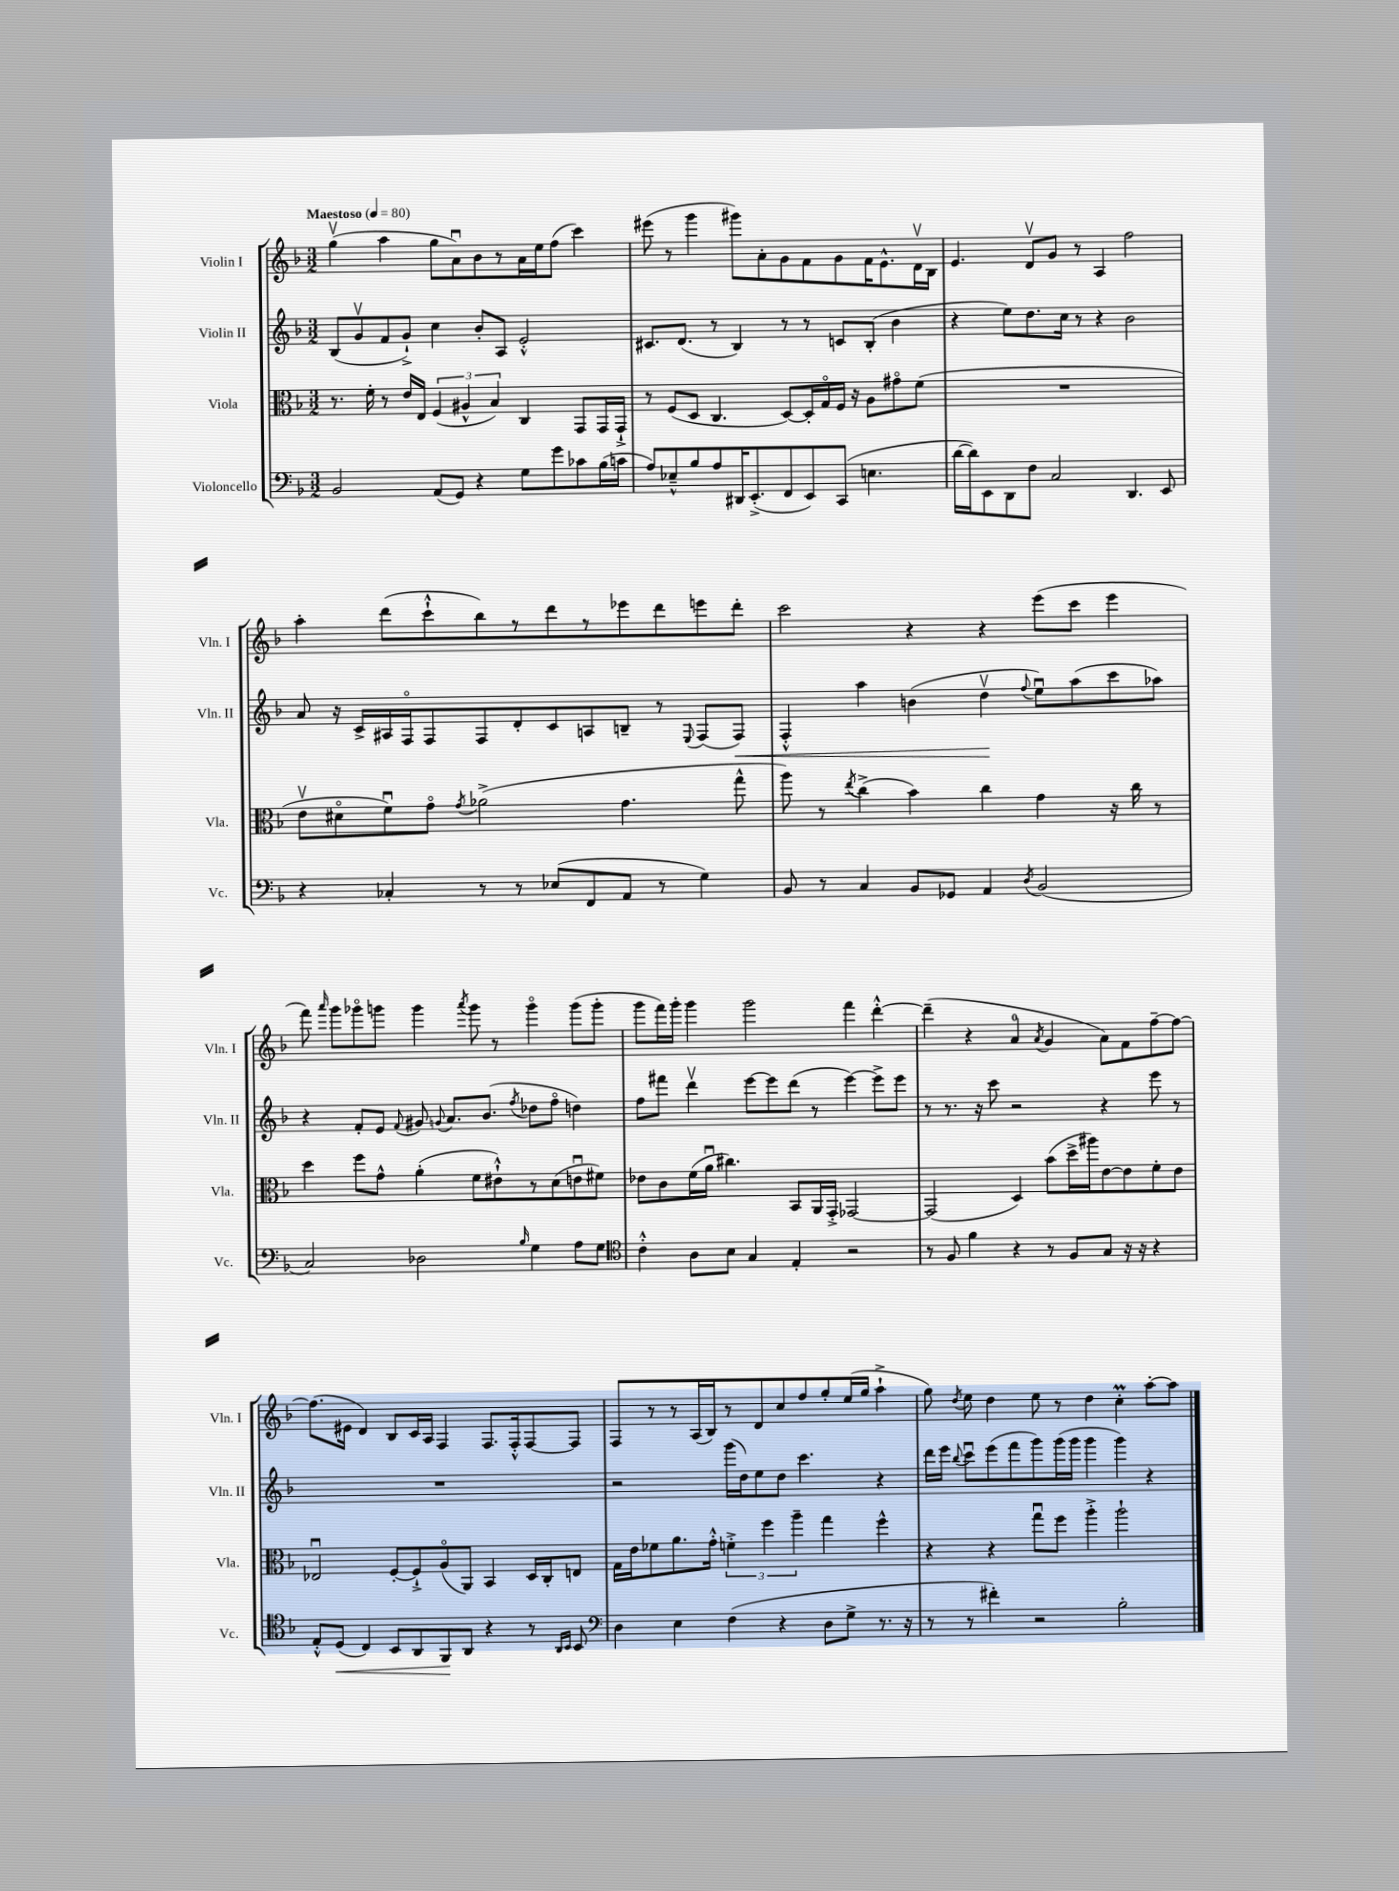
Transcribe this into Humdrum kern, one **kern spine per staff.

**kern	**dynam	**kern	**kern	**dynam	**kern
*part4	*part4	*part3	*part2	*part2	*part1
*staff4	*staff4	*staff3	*staff2	*staff2	*staff1
*I"Violoncello	*	*I"Viola	*I"Violin II	*	*I"Violin I
*I'Vc.	*	*I'Vla.	*I'Vln. II	*	*I'Vln. I
*clefF4	*	*clefC3	*clefG2	*	*clefG2
*k[b-]	*	*k[b-]	*k[b-]	*	*k[b-]
*M3/2	*	*M3/2	*M3/2	*	*M3/2
*MM80	*	*MM80	*MM80	*	*MM80
=1	=1	=1	=1	=1	=1
!	!	!	!	!	!LO:TX:a:B:t=Maestoso
2BB-/	.	8.r	(8B-/L	.	(4ggv\
.	.	.	8gv/	.	.
.	.	16f'\	.	.	.
.	.	8r	8f/	.	4aa\
.	.	16e/LL	8g`^/J)	.	.
.	.	16E/JJ	.	.	.
(8AA/L	.	(6F/	4cc\	.	8gg\L
8GG/J)	.	.	.	.	8au\)
.	.	6A#X^^/	.	.	.
4r	.	.	8b-'/L	.	8b-\
.	.	6B-/)	.	.	.
.	.	.	8A/J	.	8r
8G\L	.	4C/	2e'^^/	.	16a\L
.	.	.	.	.	16ee\J
8g\	.	.	.	.	(8ff\J
8c-X\	.	8GG/L	.	.	4ccc\)
(16B-\L	.	16GG/L	.	.	.
16cn\JJ	.	16GG`^/JJ	.	.	.
=2	=2	=2	=2	=2	=2
8A/L)	.	8r	8.c#X/L	.	(8eee#X\
8E-X~^^/	.	(8F/L	.	.	8r
.	.	.	(8.d/J	.	.
8B-/	.	8D/J	.	.	4ggg\
8A/	.	4.C/	8r	.	.
16DD#X/K	.	.	4B-/)	.	8ggg#X\L)
(8.EE'^/	.	.	.	.	.
.	.	.	.	.	8a'\
8FF/	.	[8D/L)	8r	.	8g\
8EE/)	.	16D'/L]	8r	.	8f\
.	.	16G/	.	.	.
(8CC/J	.	16F/JJ	8cn/L	.	8g\
.	.	16r	.	.	.
4.En\	.	8A\L	(8B-'/J	.	16f\K
.	.	.	.	.	8.e^^\
.	.	8g#X\	4b-\	.	.
.	.	(8f\J	.	.	16dv\L
.	.	.	.	.	16B-\JJ
=3	=3	=3	=3	=3	=3
[16d\LL	.	1.r	4r	.	4.e/
16d\J])	.	.	.	.	.
8EE\	.	.	.	.	.
8DD\	.	.	8ee\L)	.	.
8F\J	.	.	8.dd\	.	8dv/L
2C/	.	.	.	.	8g/J
.	.	.	16cc\Jk	.	.
.	.	.	8r	.	8r
.	.	.	4r	.	4A/
4.DD/	.	.	2b-\	.	2ff\
8EE/	.	.	.	.	.
!!LO:LB:g=z
=4	=4	=4	=4	=4	=4
4r	.	8ev\L	8a/	.	4aa'\
.	.	8d#X\	16r	.	.
.	.	.	16c^/LL	.	.
4C-X'/	.	8fu\)	16A#X/	.	(8ddd\L
.	.	.	16F/J	.	.
.	.	8g\J	8F/	.	8ccc`^^\
.	.	8qg/	.	.	.
8r	.	(2a-X^\	8F/	.	8bb-\)
8r	.	.	8d'/	.	8r
(8E-X/L	.	.	8c/	.	8ddd\
8FF/	.	.	8An/	.	8r
8AA/J	.	4.g\	8Bn~/J	.	8eee-X\
8r	.	.	8r	.	8ddd\
.	.	.	8qqE/	.	.
4G\)	.	.	(8F/L	.	8eeen\
!	!	!	!	!LO:HP:b	!
.	.	8gg^^\	8F/J)	<	8ddd'\J
=5	=5	=5	=5	=5	=5
8BB-/	.	8aa\)	4F'^^/	.	2ccc\
8r	.	8r	.	.	.
.	.	8qee/	.	.	.
4C/	.	(4cc^\	4aa\	.	.
8BB-/L	.	4b-\)	(4bn\	.	4r
8GG-X/J	.	.	.	.	.
4AA/	.	4cc\	4ddv\	.	4r
8qD/	.	.	8qqff/	.	.
(2BB-/	.	4g\	8eeu\L)	[	(8eee\L
.	.	.	(8aa\	.	8ccc\J
.	.	16r	8ccc\	.	4eee\
.	.	16cc\	.	.	.
.	.	8r	8aa-X\J)	.	.
!!LO:LB:g=z
=6	=6	=6	=6	=6	=6
2C/)	.	4dd\	4r	.	8fff\)
.	.	.	.	.	16qqaaa/
.	.	.	.	.	8ggg\L
.	.	8ff\L	8f'/L	.	8ggg-X\
.	.	8g^^\J	8e/J	.	8gggn\J
.	.	.	8qqf/	.	.
2D-X\	.	(4a'\	8g#X/	.	4ggg\
.	.	.	8qqgn/	.	.
.	.	.	8.a/L	.	.
.	.	.	.	.	8qaaa/
.	.	8f\L	.	.	8ggg\
.	.	.	(8.b-/J	.	.
.	.	8e#X`^^\)	.	.	8r
16qqB-/	.	.	8qff/	.	.
4G\	.	8r	8dd-X\L	.	4ggg\
.	.	(8d\	8ff\J	.	.
8A\L	.	8enu\	4ddn\)	.	(8ggg\L
8G\J	.	8f#X\J)	.	.	8ggg'\J
=7	=7	=7	=7	=7	=7
*clefC4	*	*	*	*	*
4c'^^\	.	8e-X\L	8ff\L	.	8ggg\L
.	.	8c\	8fff#X\J	.	16fff\L)
.	.	.	.	.	16ggg'\JJ
8A\L	.	(16f\L	4dddv\	.	4ggg\
.	.	16au\JJ	.	.	.
8B-\J	.	4.cc#X\)	.	.	.
4G/	.	.	[8eee\L	.	2ggg\
.	.	.	8eee\]	.	.
4E'/	.	8BB-/L	(8ddd\J	.	.
.	.	16AA/L	8r	.	.
.	.	16GG'^/JJ	.	.	.
2r	.	[2GG-X/	[4eee\)	.	4fff\
.	.	.	8eee^\L]	.	[4ddd'^^\
.	.	.	8eee\J	.	.
=8	=8	=8	=8	=8	=8
8r	.	(2GG-/]	8r	.	(4ddd~\]
8F/	.	.	8.r	.	.
4f\	.	.	.	.	4r
.	.	.	16r	.	.
.	.	.	8ccc\	.	.
4r	.	4D/)	2r	.	4a/
.	.	.	.	.	8qa/
8r	.	(8b-\L	.	.	4g/
8F/L	.	16dd^\L	.	.	.
.	.	16aa#X\J)	.	.	.
8G/J	.	[8e\	4r	.	8a\L)
16r	.	8e\]	.	.	8f\
16r	.	.	.	.	.
4r	.	8f'\	8eee\	.	[8ff~\
.	.	8e\J	8r	.	8ff\J_
!!LO:LB:g=z
=9	=9	=9	=9	=9	=9
8E'^^/L	.	2E-Xu/	1.r	.	(8.ff\L]
!	!LO:HP:b	!	!	!	!
(8D/J	<	.	.	.	.
.	.	.	.	.	16e#X\Jk
4C/)	.	.	.	.	4d/)
8BB-/L	.	[8F'/L	.	.	8B-/L
8AA/	.	8F`^/]	.	.	16c/L
.	.	.	.	.	16A/JJ
8FF/	.	(8A/	.	.	4F/
8AA/J	[	8AA/J)	.	.	.
4r	.	4BB-/	.	.	8.F/L
.	.	.	.	.	16F'^^/k
8r	.	16D/LL	.	.	[8F/
.	.	16C'/J	.	.	.
16qqAA/LL	.	.	.	.	.
16qqBB-/JJ	.	.	.	.	.
8BB-/	.	8En/J	.	.	8F/J]
=10	=10	=10	=10	=10	=10
*clefF4	*	*	*	*	*
4D\	.	16G\LL	2r	.	8F/L
.	.	16e\J	.	.	.
.	.	8f-X\	.	.	8r
4E\	.	8.a\	.	.	8r
.	.	.	.	.	(16A/L
.	.	16g'^^\Jk	.	.	16B-/J)
(4F\	.	6fn'^\	(16ggg\LL	.	8r
.	.	.	16dd\J)	.	.
.	.	.	8ee\	.	8d/
.	.	6ff\	.	.	.
4r	.	.	8dd\J	.	8cc/
.	.	6aa~\	.	.	.
.	.	.	4.ccc\	.	8ff/
8D\L	.	4gg\	.	.	8gg'/
8G^\J	.	.	.	.	(16ee/L
.	.	.	.	.	16gg/JJ
8.r	.	4ff^^\	4r	.	4aa`^\
16r	.	.	.	.	.
=11	=11	=11	=11	=11	=11
8r	.	4r	16ddd\LL	.	8gg\)
.	.	.	16eee\JJ	.	.
.	.	.	8qqbb-/	.	8qdd/
8r	.	.	8cccu\L	.	8ee\
4f#X'\)	.	4r	(8eee\	.	4dd\
.	.	.	8fff\	.	.
2r	.	8ggu\L	8ggg\)	.	8ee\
.	.	8ff\J	(16ggg\L	.	8r
.	.	.	16ggg\JJ	.	.
.	.	4aa'^\	4ggg\	.	4dd\
2B-'\	.	2aa`\	4ggg\)	.	4ccM'\
.	.	.	4r	.	[8aa'\L
.	.	.	.	.	8aa\J]
==	==	==	==	==	==
*-	*-	*-	*-	*-	*-
